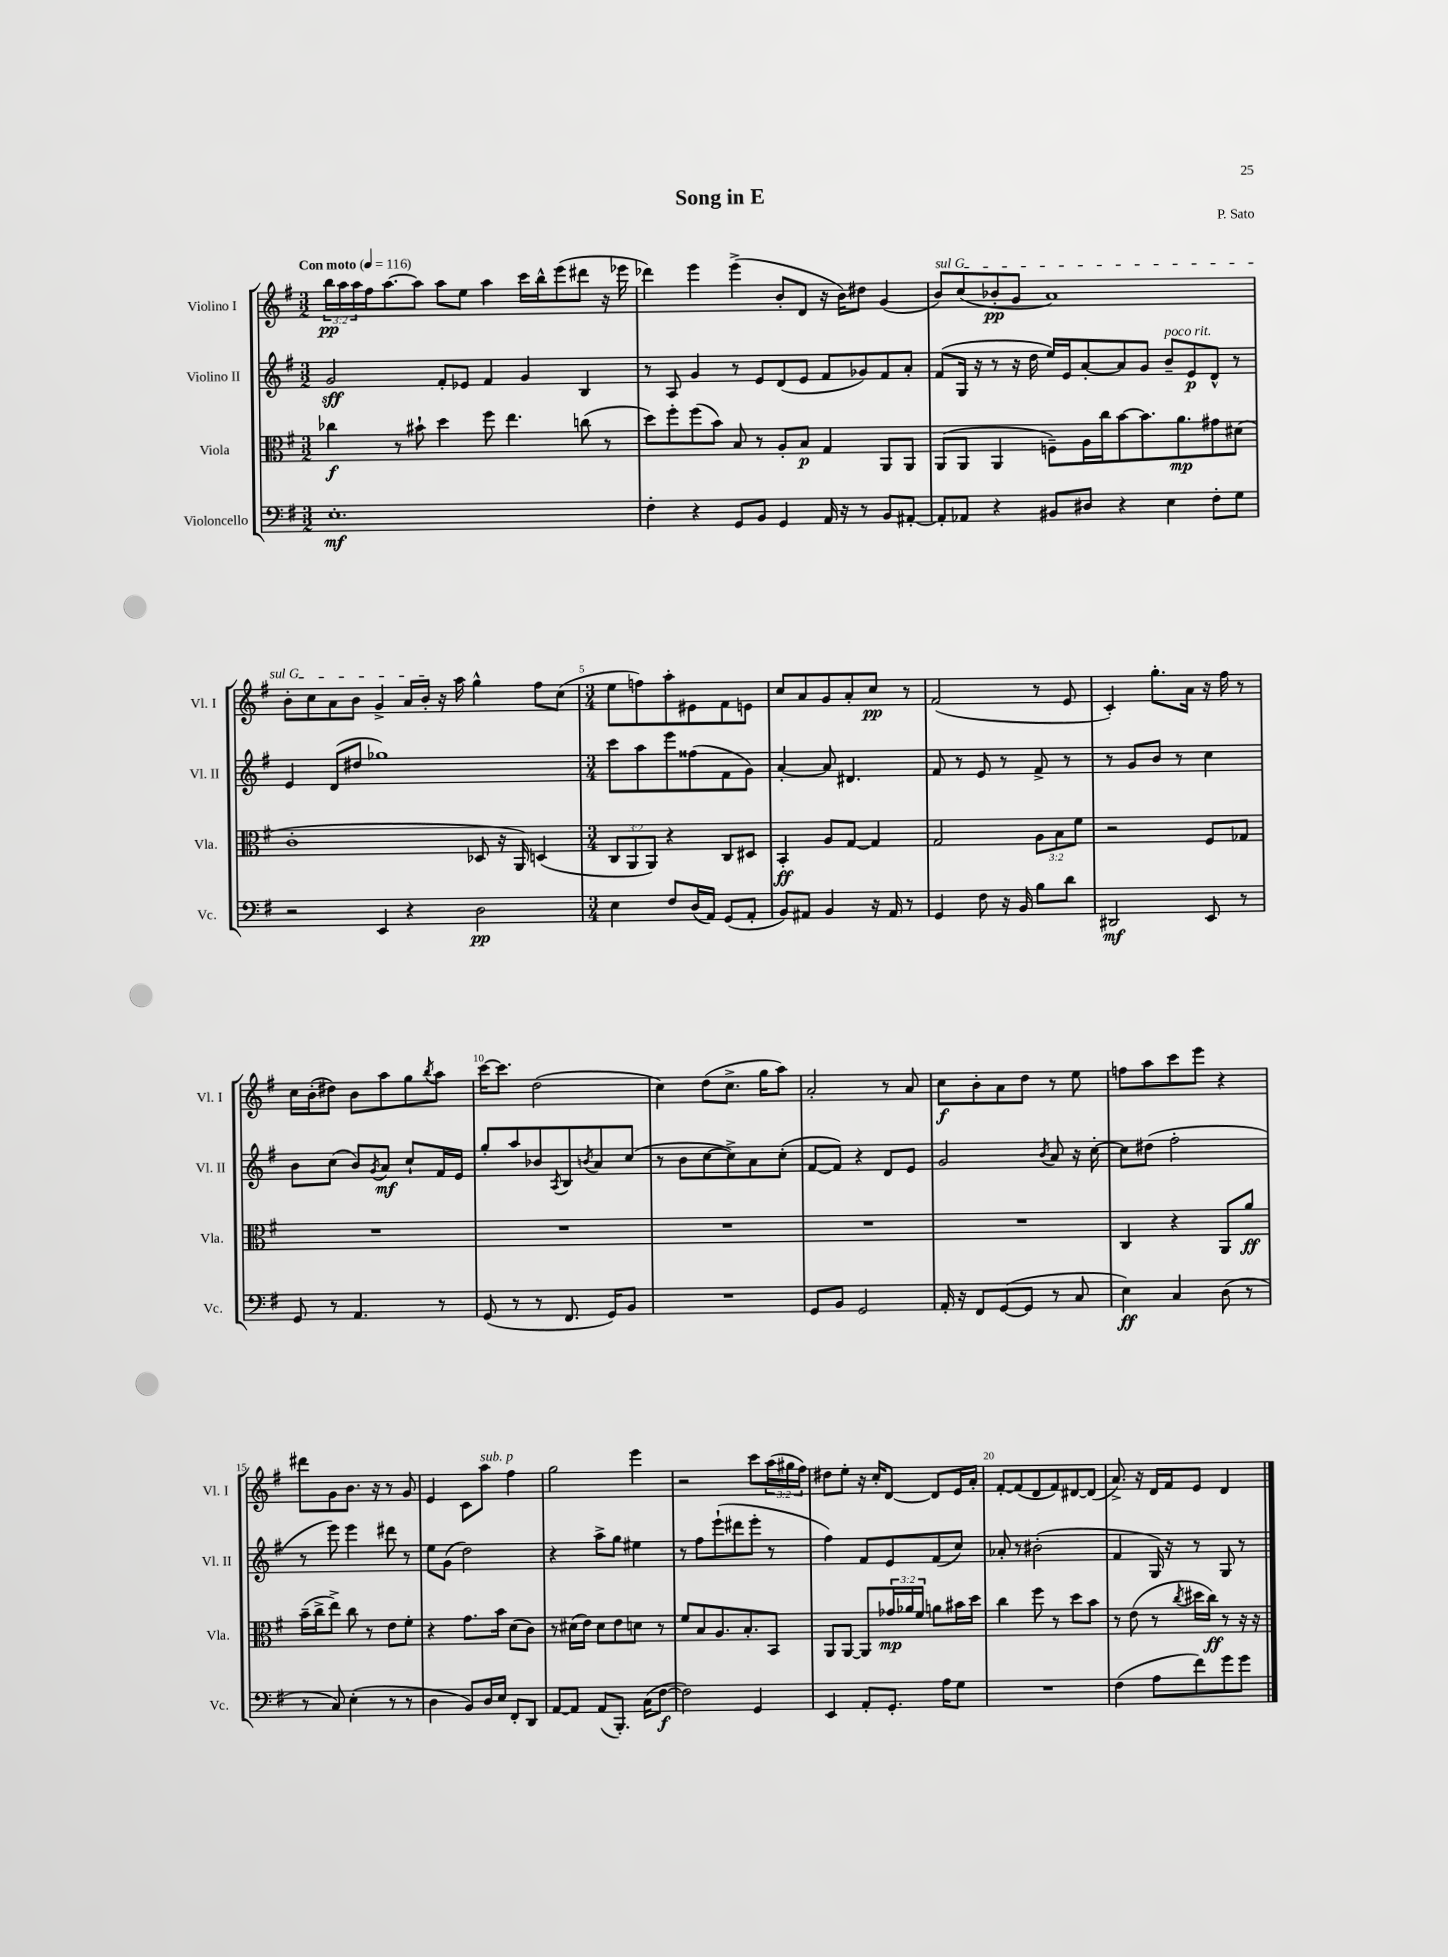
\header { title = "Song in E" composer = "P. Sato" }
<<
\new StaffGroup <<
\new Staff = "s0" \with { instrumentName = "Violino I" shortInstrumentName = "Vl. I" } {
    \clef treble \key g \major \numericTimeSignature \time 3/2 \override Staff.TupletNumber.text = #tuplet-number::calc-fraction-text \tempo "Con moto" 4 = 116
    \tuplet 3/2 { b''16\pp a''16 a''16 } fis''16 a''8.~ a''8 a''8 e''8 a''4 c'''16 b''16-^ e'''8( dis'''8 r16 ees'''16 |
    des'''4) e'''4 e'''4->( b'8-. d'8 r16 b'16) dis''8 g'4( |
    \once \override TextSpanner.bound-details.left.text = \markup { \italic "sul G" } b'8\startTextSpan) c''8( bes'8-.\pp g'8 a'1) |
    b'8-. c''8 a'8 b'8 g'4-> a'16 b'16-.\stopTextSpan r16 a''16 g''4-^ fis''8 c''8( |
    \numericTimeSignature \time 3/4 e''8 f''8) a''8-. eis'8 fis'8 e'8 |
    c''8 a'8 g'8 a'8-. c''8\pp r8 |
    fis'2( r8 e'8 |
    c'4-.) g''8.-. a'16 r16 fis''16 r8 |
    c''16 b'16-.( dis''8) b'8 a''8 g''8 \acciaccatura { b''8 } a''8 |
    c'''16~ c'''8. d''2( |
    c''4) d''8( c''8.-> g''16 a''8) |
    a'2-. r8 a'8 |
    c''8\f b'8-. a'8 d''8 r8 e''8 |
    f''8 a''8 c'''8 e'''8 r4 |
    dis'''8 g'8 b'8. r16 r8 g'8 |
    e'4 c'8 a''8^\markup { \italic "sub. p" } fis''4 |
    g''2 e'''4 |
    r2 c'''8 \tuplet 3/2 { a''16( gis''16 fis''16) } |
    dis''8 e''8-. r16 c''16-. d'8~ d'8 e'16 a'16-. |
    fis'8~-. fis'8( d'8 fis'8) dis'8~ dis'8( |
    a'8.->) r16 d'16 fis'16 e'8 d'4 \bar "|." |
}
\new Staff = "s1" \with { instrumentName = "Violino II" shortInstrumentName = "Vl. II" } {
    \clef treble \key g \major \numericTimeSignature \time 3/2
    g'2\sff fis'8-. ees'8 fis'4 g'4 b4 |
    r8 a8 g'4 r8 e'8 d'8( e'8 fis'8 ges'8) fis'8 a'8-. |
    fis'8( g16 r16 r8 r16 d''16 e''16) e'16 a'8~-. a'8 g'8 b'8--^\markup { \italic "poco rit." } e'8\p d'8-^ r8 |
    e'4 d'8( dis''8 ges''1) |
    \numericTimeSignature \time 3/4 c'''8 a''8 e'''8 fisis''8( fis'8 g'8) |
    a'4~-. a'8 dis'4. |
    fis'8 r8 e'8 r8 fis'8-> r8 |
    r8 g'8 b'8 r8 c''4 |
    b'8 c''8( b'8) \acciaccatura { g'8 } a'8\mf c''8-! fis'16 e'16 |
    g''8-. a''8 bes'8 \acciaccatura { a8 } b8 \acciaccatura { b'8 } a'8 c''8( |
    r8 b'8 c''8~ c''8->) a'8 c''8-.( |
    fis'8~ fis'8) r4 d'8 e'8 |
    g'2 \acciaccatura { b'8 } a'8 r16 c''16~-. |
    c''8 dis''8( fis''2-. |
    r8 e'''8) e'''4 dis'''8 r8 |
    e''8 g'8( d''2) |
    r4 a''8-> g''8 eis''4 |
    r8 fis''8 e'''8-!( dis'''8 e'''8-. r8 |
    fis''4) fis'8 e'8 fis'8( c''8) |
    aes'8-. r8 bis'2-.( |
    fis'4 g16) r16 r8 g8 r8 \bar "|." |
}
\new Staff = "s2" \with { instrumentName = "Viola" shortInstrumentName = "Vla." } {
    \clef alto \key g \major \numericTimeSignature \time 3/2 \override Staff.TupletNumber.text = #tuplet-number::calc-fraction-text
    ces''4\f r8 bis'8-! d''4 fis''8 e''4. c''8( r8 |
    d''8) fis''8-. fis''8( b'8) b8 r8 a8-. b8\p g4 a,8 a,8 |
    a,8( a,8 a,4 f8--) a16 c''16 b'8~ b'8. a'8.\mp gis'8 dis'8( |
    c'1-. des8 r16 a,16) d4( |
    \numericTimeSignature \time 3/4 \tuplet 3/2 { c8 a,8 a,8) } r4 c8 dis8 |
    b,4-.\ff a8 g8~ g4 |
    g2 \tuplet 3/2 { a8 b8 fis'8 } |
    r2 fis8 ges8 |
    R2. |
    R2. |
    R2. |
    R2. |
    R2. |
    c4 r4 a,8 a'8\ff |
    b'16--( c''16-> e''8->) c''8 r8 e'8 fis'8-. |
    r4 g'8. b'16 d'8( c'8) |
    r8 dis'16( e'16) dis'8 e'8 d'8 r8 |
    fis'8 b8 a8. b8.-. b,8 |
    a,8 a,8~ a,8 \tuplet 3/2 { ges'16\mp aes'16 fis'16 } a'8 bis'16 d''16 |
    c''4 fis''8 r8 d''8 b'8 |
    r8 e'8( r8 \acciaccatura { c''8 } dis''16 c''16\ff) r8 r16 r16 \bar "|." |
}
\new Staff = "s3" \with { instrumentName = "Violoncello" shortInstrumentName = "Vc." } {
    \clef bass \key g \major \numericTimeSignature \time 3/2
    e1.-.\mf |
    fis4-. r4 g,8 b,8 g,4 a,16 r16 r8 b,8 ais,8~-. |
    ais,8-. aes,8 r4 bis,8 dis8 r4 e4 fis8-. g8 |
    r2 e,4 r4 d2\pp |
    \numericTimeSignature \time 3/4 e4 fis8 d16( a,16) g,8( a,8-. |
    b,8) ais,8 b,4 r16 ais,16 r8 |
    g,4 fis8 r16 b,16 b8 d'8 |
    dis,2\mf e,8 r8 |
    g,8 r8 a,4. r8 |
    g,8( r8 r8 fis,8. g,16) b,8 |
    R2. |
    g,8 b,8 g,2 |
    a,16-. r16 fis,8 g,8~( g,8 r8 c8 |
    e4\ff) c4 d8( r8 |
    r8 c8) e4-.( r8 r8 |
    d4 b,8) d16 e16 fis,8-. d,8 |
    a,8~ a,8 a,8( b,,8.-.) c16( fis8~\f |
    fis2) g,4 |
    e,4 a,8-. g,8.-. a16 g8 |
    R2. |
    fis4( a8 fis'8) g'8 g'8 \bar "|." |
}
>>
>>
\layout { \context { \Score \override BarNumber.break-visibility = ##(#f #t #t) barNumberVisibility = #(every-nth-bar-number-visible 5) } }
